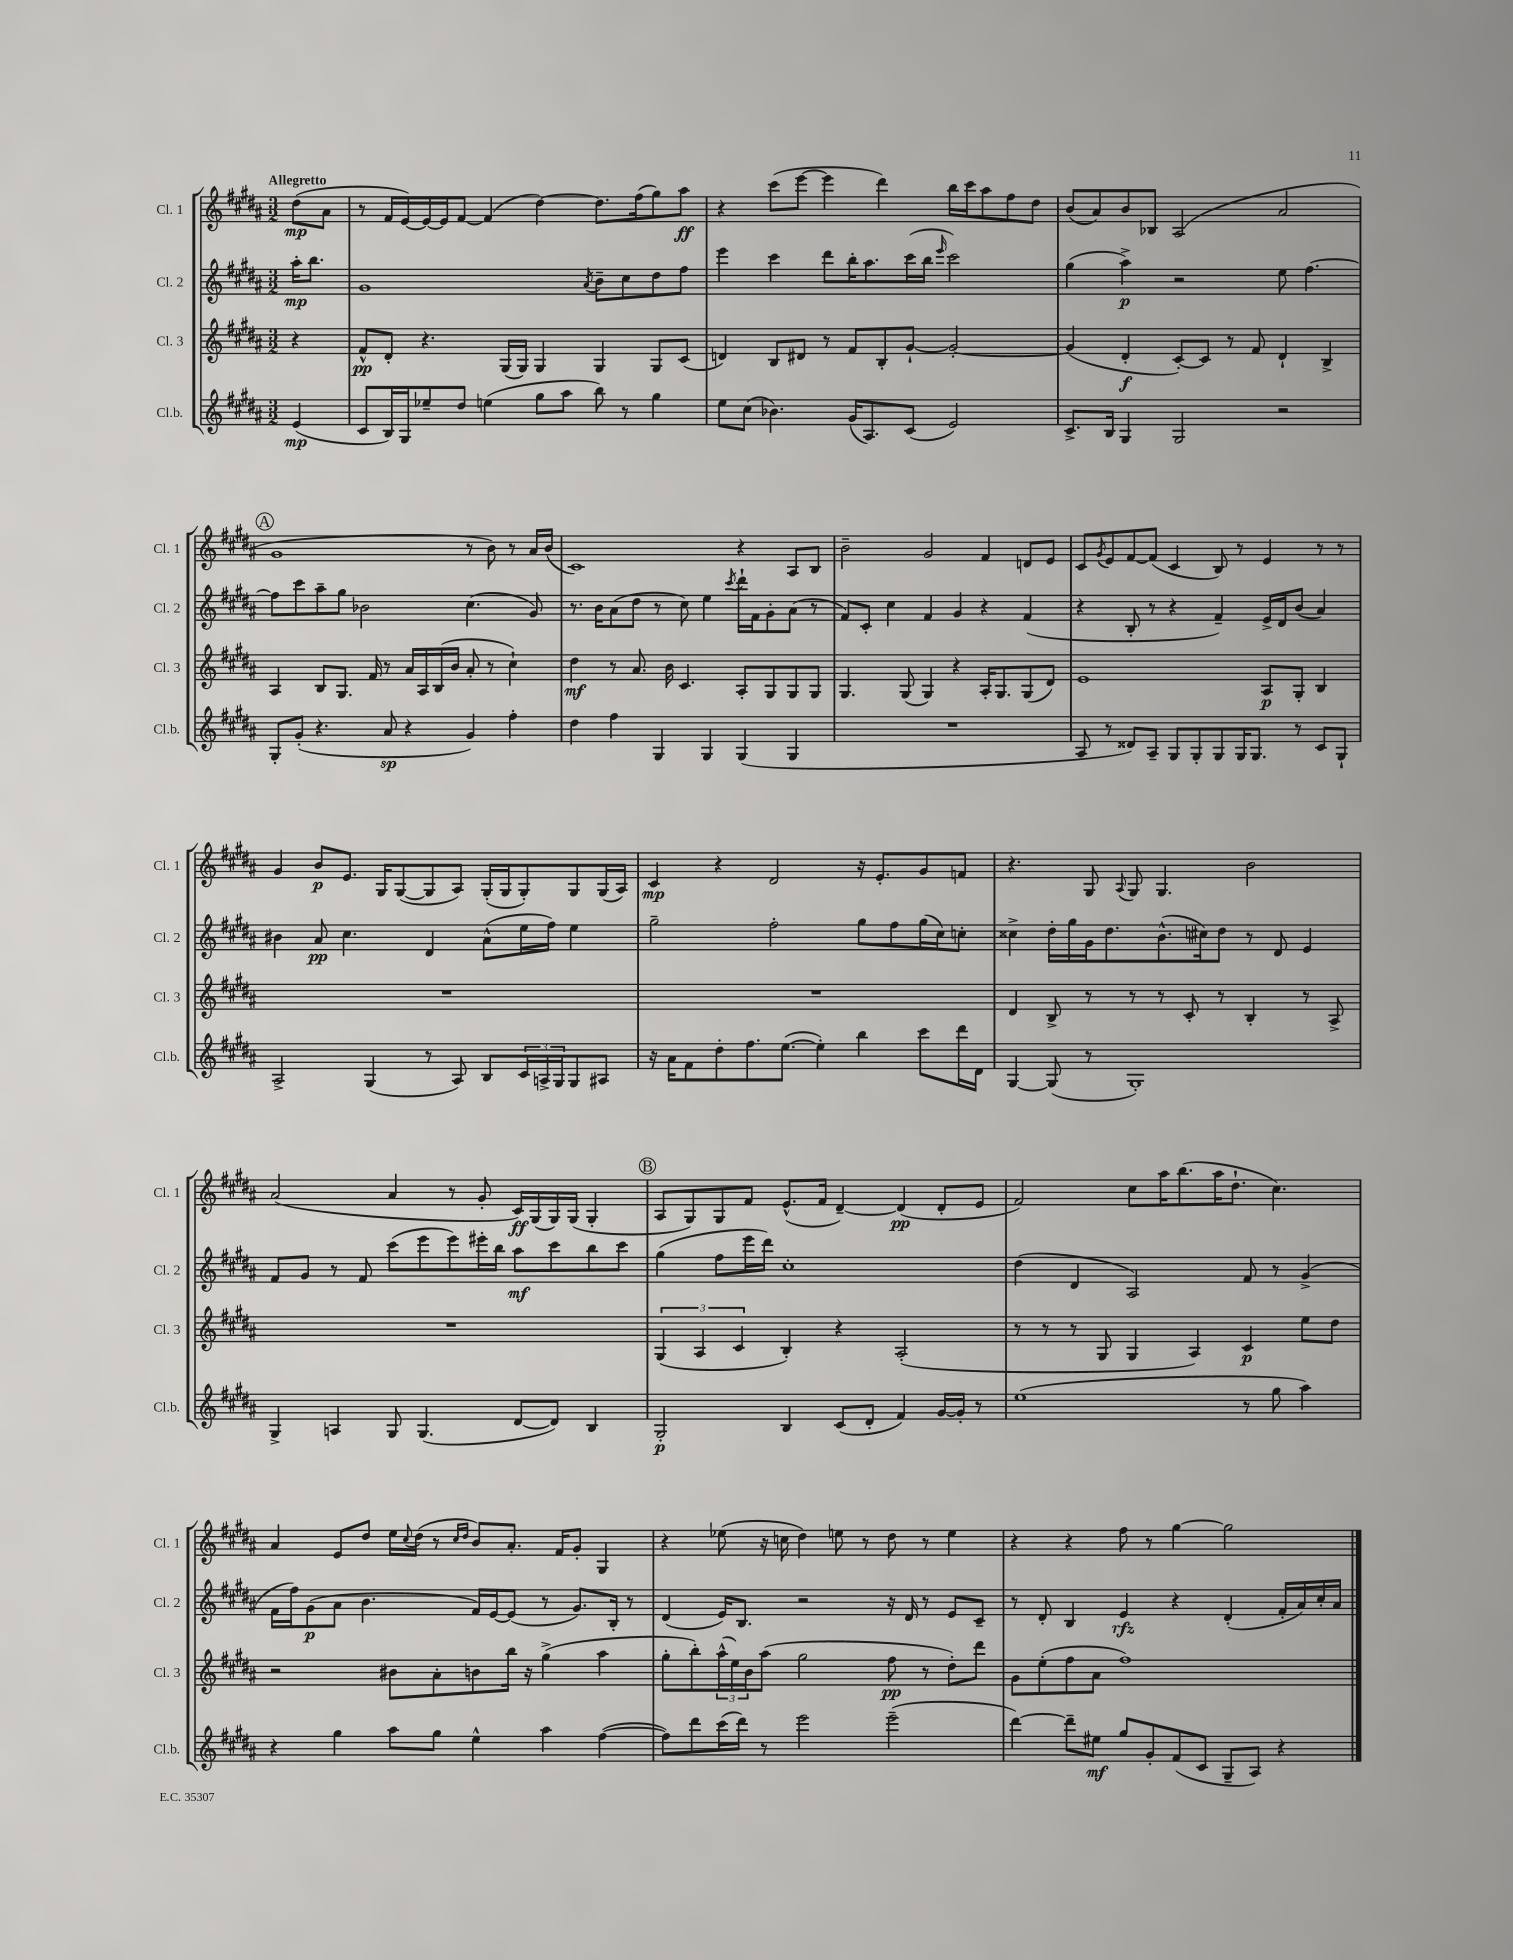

**kern	**kern	**kern	**kern
*staff4	*staff3	*staff2	*staff1
*clefG2	*clefG2	*clefG2	*clefG2
*k[f#c#g#d#a#]	*k[f#c#g#d#a#]	*k[f#c#g#d#a#]	*k[f#c#g#d#a#]
*M3/2	*M3/2	*M3/2	*M3/2
(4e/	4r	16aa#'\LK	(8dd#\L
.	.	8.bb\J	.
.	.	.	8a#\J
=	=	=	=
8c#/L	8f#^^/L	1g#	8r
16B/L)	8d#'/J	.	16f#/LL
16G#/J	.	.	[16e/)
8ee-~/	4.r	.	16e/_
.	.	.	16e/]J
8dd#/J	.	.	[8f#/J
(4ee\	.	.	(4f#/]
.	(16G#/LL	.	.
.	16G#/JJ)	.	.
8gg#\L	4G#/	.	[4dd#\)
8aa#\J	.	.	.
.	.	8qa#/	.
8bb\)	4G#/	8b~\L	8.dd#\]L
8r	.	8cc#\	.
.	.	.	(16ff#\k
4gg#\	8G#/L	8dd#\	8gg#\)
.	(8c#/J	8ff#\J	8aa#\J
=	=	=	=
8ee\L	4d/)	4eee\	4r
(8cc#\J	.	.	.
4.b-\)	8B/L	4ccc#\	(8ccc#\L
.	8d#/J	.	[8eee\J
.	8r	8ddd#\L	4eee\]
(16g#/LK	8f#/L	16bb'\K	.
8.A#/)	.	8.aa#\	.
.	8B'/	.	4ddd#\)
(8c#/J	[8g#`/J	(16ccc#\L	.
.	.	16bb\JJ	.
.	.	16qqeee/	.
2e/)	2g#'/_	2ccc#\)	16bb\LL
.	.	.	16ccc#\J
.	.	.	8aa#\
.	.	.	8ff#\
.	.	.	8dd#\J
=	=	=	=
8.c#^/L	(4g#/]	(4gg#\	(8b/L
.	.	.	8a#/)
16B/Jk	.	.	.
4G#/	4d#'/	4aa#^\)	8b/
.	.	.	8B-/J
2G#/	[8c#'/L)	2r	(2A#/
.	8c#/]J	.	.
.	8r	.	.
.	8f#/	.	.
2r	4d#`/	8ee\	2a#/
.	.	[4.ff#\	.
.	4B^/	.	.
=	=	=	=
8G#'/L	4A#/	8ff#\]L	1g#
(8g#'/J	.	8ccc#\	.
4.r	8B/L	8aa#~\	.
.	8.G#/J	8gg#\J	.
.	.	2b-\	.
.	16f#/	.	.
8a#/	8r	.	.
4r	16a#/LL	.	.
.	16A#/	.	.
.	(16B/	.	.
.	16b/JJ	.	.
4g#/)	8a#'/	(4.cc#\	8r
.	8r	.	8b\)
4ff#'\	4cc#`\)	.	8r
.	.	8g#/)	16a#/LL
.	.	.	(16b/JJ
=	=	=	=
4dd#\	4dd#\	8.r	1c#)
.	.	16b\LK	.
4ff#\	8r	(8a#\	.
.	8.a#/	8dd#\J	.
4G#/	.	8r	.
.	16b\	.	.
.	4.c#/	8cc#\)	.
4G#/	.	4ee\	.
.	.	8qccc#/	.
(4G#/	8A#'/L	16ddd#`\LL	4r
.	.	16f#\J	.
.	8G#/	8g#'\	.
4G#/	8G#/	(8a#\J	8A#/L
.	8G#/J	8r	8B/J
=	=	=	=
1.r	4.G#/	8f#/L)	2b~\
.	.	8c#'/J	.
.	.	4cc#\	.
.	(8G#/	.	.
.	4G#/)	4f#/	2g#/
.	4r	4g#/	.
.	16A#'/LK	4r	4f#/
.	8.G#/	.	.
.	(8G#/	(4f#/	8d/L
.	8d#/J)	.	8e/J
=	=	=	=
8A#/	1e	4r	8c#/L
.	.	.	8qg#/
8r	.	.	8e/
8d##/L)	.	8B'/	[8f#/
8A#~/J	.	8r	(8f#/]J
8G#/L	.	4r	4c#/
8G#'/	.	.	.
8G#/	.	4f#~/)	8B/)
16G#/K	.	.	8r
8.G#/J	.	.	.
.	8A#/L	16e^/LL	4e/
.	.	16d#/J	.
8r	8G#'/J	(8b/J	.
8c#/L	4B/	4a#/)	8r
8G#`/J	.	.	8r
=	=	=	=
2A#^/	1.r	4b#\	4g#/
.	.	8a#/	8b/L
.	.	4.cc#\	8.e/J
(4G#/	.	.	.
.	.	.	16G#/LK
.	.	.	([8G#/
8r	.	4d#/	8G#/]
8A#/)	.	.	8A#/J)
8B/L	.	(8a#^^\L	(16G#'/LL
.	.	.	16G#/J
24c#/L	.	16ee\L	8G#'/)
24A^/	.	.	.
.	.	16ff#\JJ)	.
24G#/J	.	.	.
8G#/	.	4ee\	8G#/
8A#/J	.	.	(16G#/L
.	.	.	16A#/JJ)
=	=	=	=
16r	1.r	2gg#~\	4c#/
16a#\LK	.	.	.
8f#\	.	.	.
8dd#'\	.	.	4r
8.ff#\	.	.	.
.	.	2ff#'\	2d#/
([8.ee\J	.	.	.
4ee'\])	.	.	.
4bb\	.	8gg#\L	16r
.	.	.	8.e'/L
.	.	8ff#\	.
8ccc#\L	.	(16gg#\L	8g#/
.	.	16cc#\J)	.
16ddd#\L	.	8cc'\J	8f/J
16d#\JJ	.	.	.
=	=	=	=
[4G#/	4d#/	4cc##^\	4.r
(8G#/]	8B^/	16dd#'\LL	.
.	.	16gg#\	.
8r	8r	16g#\J	8G#/
.	.	8.dd#\	.
.	.	.	8qqA#/
1G#')	8r	.	8G#/
.	8r	(8.b^^\	4.G#/
.	8c#'/	.	.
.	.	16cc#\k)	.
.	8r	8dd#\J	.
.	4B'/	8r	2b\
.	.	8d#/	.
.	8r	4e/	.
.	8A#^/	.	.
=	=	=	=
4G#^/	1.r	8f#/L	(2a#/
.	.	8g#/J	.
4A/	.	8r	.
.	.	8f#/	.
8G#/	.	(8ccc#\L	4a#/
(4.G#/	.	8eee\	.
.	.	8eee\)	8r
.	.	16eee#'\L	8g#'/
.	.	16bb\JJ	.
[8d#/L	.	8aa#\L	16c#/LL)
.	.	.	(16G#/
8d#/]J)	.	8ccc#\	16G#/)
.	.	.	(16G#/JJ
4B/	.	8bb\	4G#'/
.	.	8ccc#\J	.
=	=	=	=
2G#'/	(6G#/	(4gg#\	8A#/L
.	.	.	8G#/)
.	6A#/	.	.
.	.	8ff#\L	8G#/
.	6c#/	.	.
.	.	16eee\L	8f#/J
.	.	16ddd#\JJ)	.
4B/	4B'/)	1cc#'	(8.e^^/L
.	.	.	16f#/Jk
(8c#/L	4r	.	[4d#~/)
8d#'/J	.	.	.
4f#/)	(2A#'/	.	(4d#/]
[16g#/LL	.	.	8d#'/L
16g#'/]JJ	.	.	.
8r	.	.	8e/J
=	=	=	=
(1ee	8r	(4dd#\	2f#/)
.	8r	.	.
.	8r	4d#/	.
.	8G#/	.	.
.	4G#/	2A#/)	8cc#\L
.	.	.	16aa#\K
.	.	.	(8.bb\
.	4A#/)	.	.
.	.	.	16aa#\K
.	.	.	8.dd#`\J
8r	4c#/	8f#/	.
8gg#\	.	8r	4.cc#\)
4aa#\)	8ee\L	(4g#^/	.
.	8dd#\J	.	.
=	=	=	=
4r	2r	16f#\LL	4a#/
.	.	16ff#\J)	.
.	.	(8g#\	.
4gg#\	.	8a#\J	8e/L
.	.	4.b\	8dd#/J
8aa#\L	8b#\L	.	16ee\LL
.	.	.	8qqcc#/
.	.	.	(16dd#\JJ
8gg#\J	8a#'\	.	8r
.	.	.	16qqcc#/LL
.	.	.	16qqdd#/JJ
4ee^^\	8b\	16f#/LL)	8b/L)
.	.	[16e/J	.
.	16bb\Jk	(8e/]J	8.a#'/J
.	16r	.	.
4aa#\	(4gg#^\	8r	.
.	.	.	16f#/LK
.	.	8.g#/L)	8g#'/J
([4ff#\	4aa#\	.	4G#/
.	.	16B'/Jk	.
.	.	8r	.
=	=	=	=
8ff#\]L)	8gg#'\L	(4d#/	4r
8ddd#\	8bb'\)	.	.
(16ccc#\L	(24aa#^^\L	16e/LK)	(8ee-\
.	24ee\)	.	.
16ddd#\JJ)	.	8.B/J	.
.	24b\J	.	.
8r	(8aa#\J	.	16r
.	.	.	16cc\
2eee\	2gg#\	2r	4dd#\)
.	.	.	8ee\
.	.	.	8r
(2eee~\	8ff#\	16r	8dd#\
.	.	16d#/	.
.	8r	8r	8r
.	8dd#'\L)	8e/L	4ee\
.	8ddd#\J	8c#~/J	.
=	=	=	=
[4ddd#\)	8g#\L	8r	4r
.	(8ee'\	8d#'/	.
8ddd#~\]L	8ff#\	4B/	4r
8ee#\J	8a#\J	.	.
8gg#/L	1ff#)	4e/	8ff#\
8g#'/	.	.	8r
(8f#/	.	4r	[4gg#\
8c#/J	.	.	.
8G#~/L	.	(4d#'/	2gg#\]
8A#/J)	.	.	.
4r	.	16f#'/LL	.
.	.	16a#/)	.
.	.	16cc#'/	.
.	.	16a#/JJ	.
==	==	==	==
*-	*-	*-	*-
